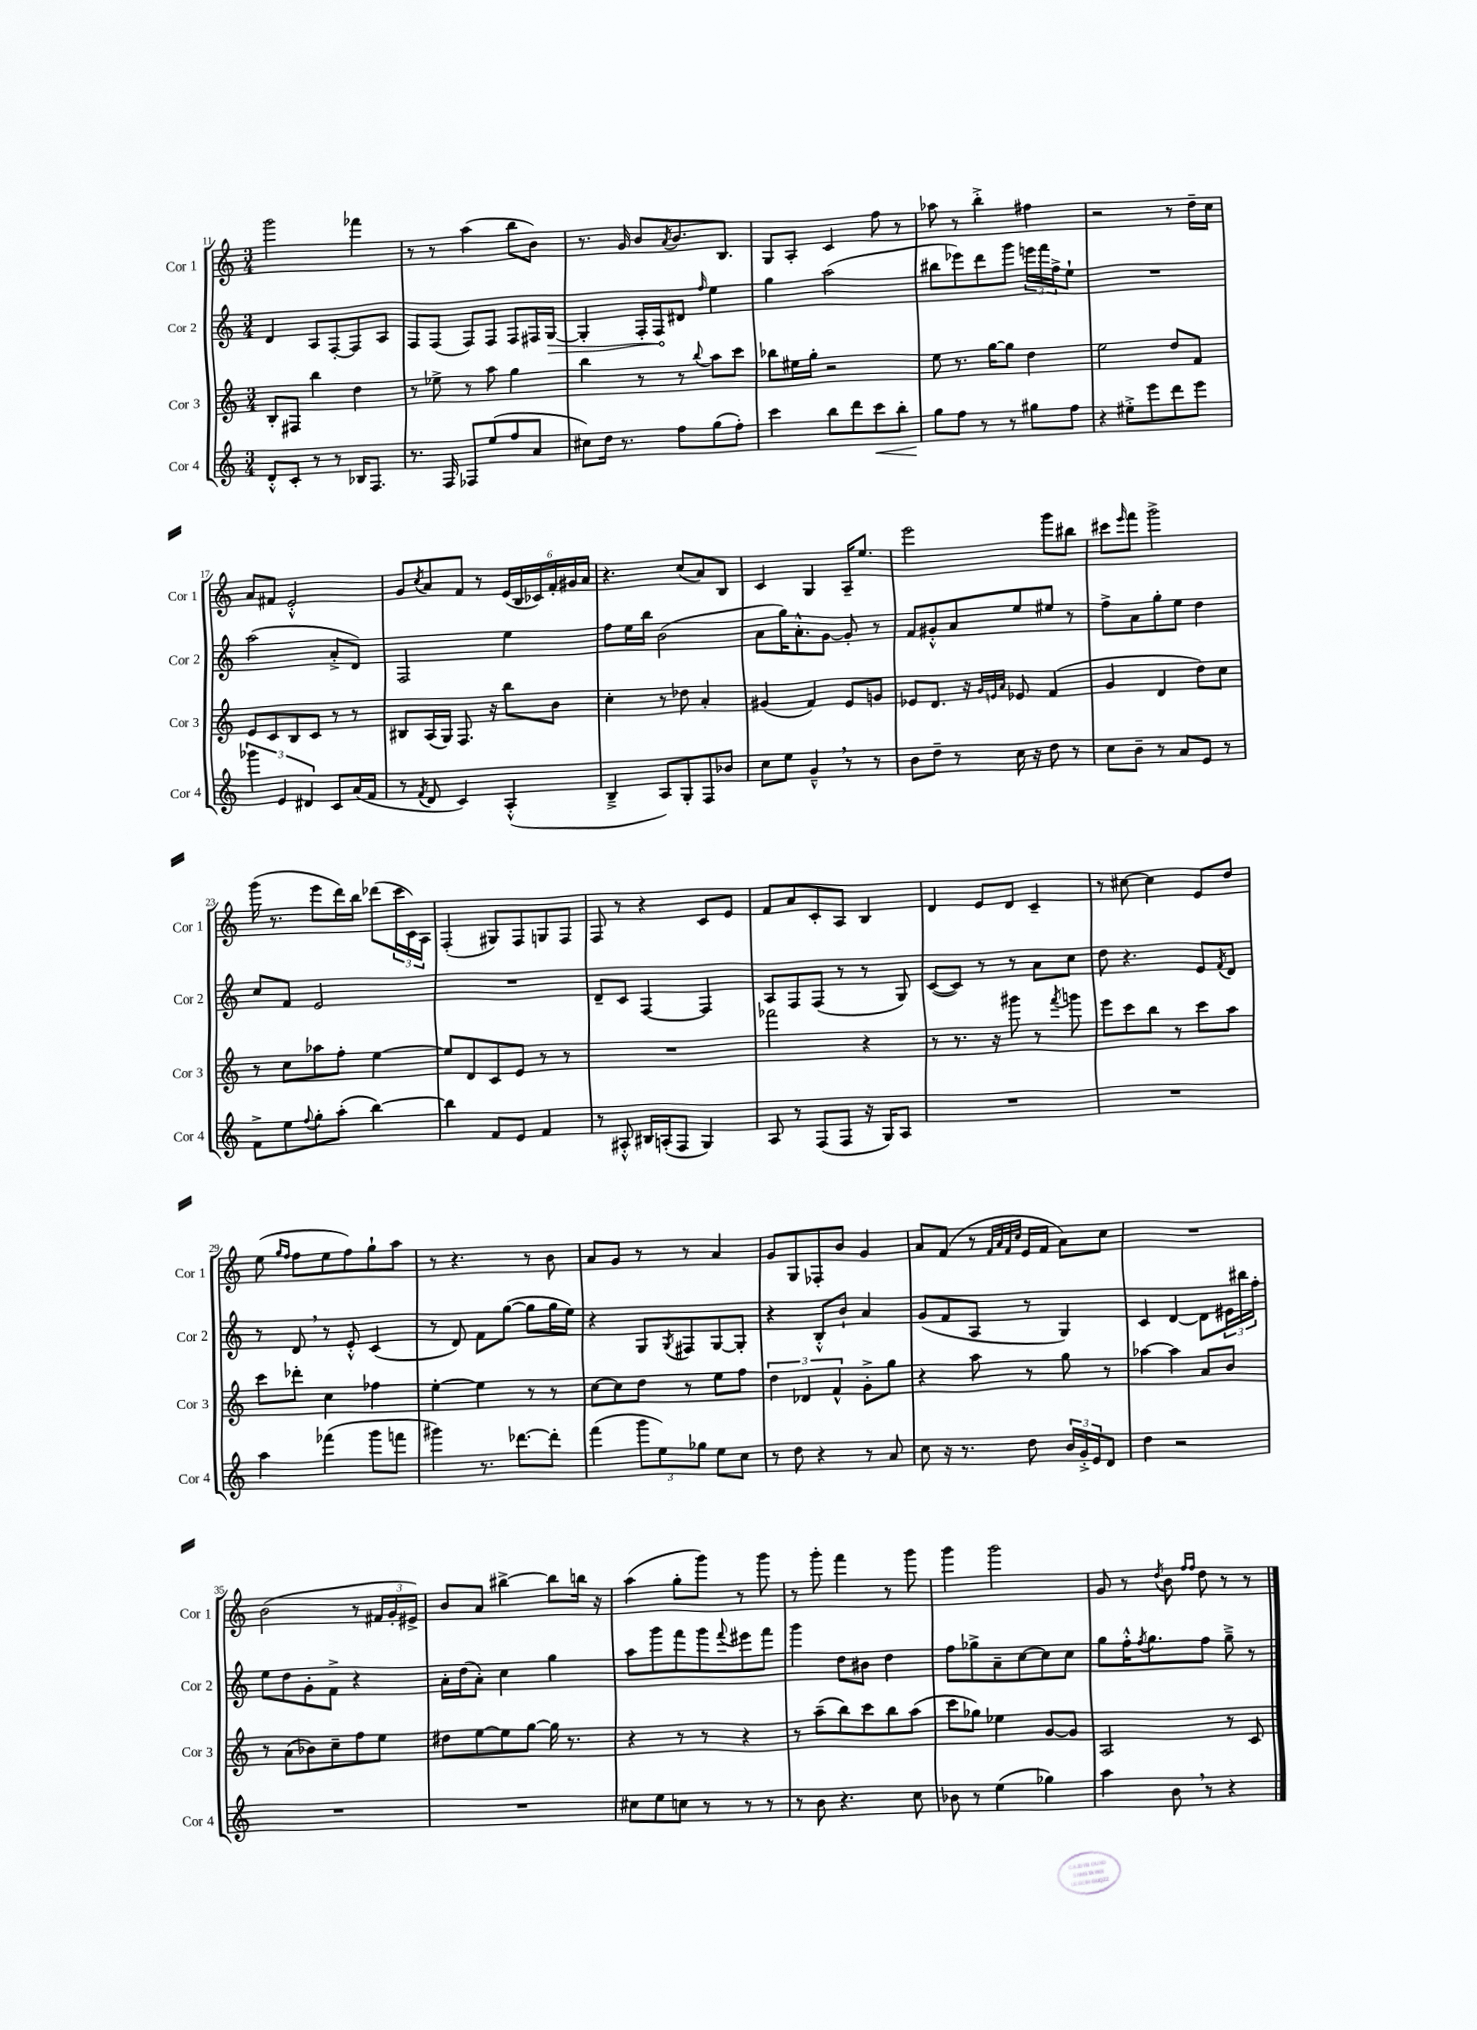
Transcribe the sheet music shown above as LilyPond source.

<<
\new StaffGroup <<
\new Staff = "s0" \with { instrumentName = "Cor 1" shortInstrumentName = "Cor 1" } {
    \clef treble \key c \major \numericTimeSignature \time 3/4
    g'''2 fes'''4 |
    r8 r8 a''4( b''8 b'8) |
    r8. g'16 b'8 \acciaccatura { a'8 } b'8. b8. |
    g8 a8-. c'4 f''8 r8 |
    aes''8 r8 b''4-.-> fis''4 |
    r2 r8 d''16-- c''16 |
    a'8 fis'8 e'2-.-^ |
    g'8 \acciaccatura { c''8 } a'8 f'8 r8 \tuplet 6/4 { e'16( b16 ces'16) f'16-. gis'16 a'16 } |
    r4. c''8( a'8) b8 |
    c'4 g4 a16-- e''8. |
    e'''2 g'''8 bis''8 |
    cis'''8 \grace { e'''16 } f'''8 g'''2-> |
    g'''16( r8. e'''8 d'''16) b''16 des'''8( \tuplet 3/2 { c'''16 c'16) a16 } |
    f4-.( gis8) f8 g8 f8 |
    f8 r8 r4 c'8 e'8 |
    f'8 a'8 c'8-. a8 b4 |
    d'4 e'8 d'8 c'4-- |
    r8 cis''8~ cis''4 e'8 d''8 |
    e''8( \grace { g''16 f''16 } f''8 e''8 f''8) g''8-! a''8 |
    r8 r4. r8 b'8 |
    a'8 g'8 r8 r8 a'4 |
    g'8 g8 fes8-. b'8 g'4 |
    a'8 f'8( r8 \grace { f'32 a'32 f'32 c''32 } e'16 f'16 a'8) c''8 |
    R2. |
    b'2( r8 \tuplet 3/2 { fis'16 g'16-. eis'16->) } |
    b'8 a'8 bis''4~-> bis''8 b''16 r16 |
    a''4( g''8-. g'''8) r8 g'''8 |
    r8 g'''8-. f'''4 r8 g'''8 |
    g'''4 g'''2 |
    g'8 r8 \acciaccatura { d''8 } b'8 \grace { f''16 f''16 } d''8 r8 r8 \bar "|." |
}
\new Staff = "s1" \with { instrumentName = "Cor 2" shortInstrumentName = "Cor 2" } {
    \clef treble \key c \major \numericTimeSignature \time 3/4
    d'4 a8 f8~-. f8 a8 |
    f8 f8( f8) f8 f8 fis16 \once \override Hairpin.circled-tip = ##t g16~\> |
    g4-. f16-. f16\! dis'8 \grace { f''16 } e''4 |
    g''4 a''2( |
    bis''8 ees'''8) d'''8 g'''8 \tuplet 3/2 { e'''16 f'''16 f''16-> } e''8-! |
    R2. |
    a''2( a'8-.-> d'8) |
    f2 e''4 |
    f''8 e''16 b''16 b'2( |
    a'8 g''16) a'8.-.-^ g'8~ g'8-. r8 |
    f'8 gis'8-.-^ a'8 e''8 eis''8 r8 |
    f''8-> a'8 g''8-. e''8 d''4 |
    c''8 f'8 e'2 |
    R2. |
    d'8-- c'8 f4~ f4 |
    a8 f8 f8( r8 r8 g8) |
    c'8~( c'8) r8 r8 a'8 c''8 |
    d''8 r4. e'8 \acciaccatura { f'8 } d'8 |
    r8 d'8 \breathe r8 e'8-.-^ c'4( |
    r8 d'8) f'8 g''8~( g''8 g''16 e''16) |
    r4 g8 \acciaccatura { g8 } fis8 g8~ g8-. |
    r4 b8-.-^ b'8-! a'4 |
    g'8( f'8 a8 r8 g4) |
    c'4 d'4~ d'8 \tuplet 3/2 { eis'16 bis''16 f''16-. } |
    e''8 d''8 g'8-. f'8-> r4 |
    a'16-. d''16( a'8-.) c''4 g''4 |
    a''8 g'''8 f'''8 g'''8 \appoggiatura { f'''8 } eis'''8 f'''8 |
    g'''4 d''8 bis'8 d''4 |
    f''8 ges''8-> a'8-- c''8~ c''8 c''8 |
    g''8 f''16-.-^ \acciaccatura { f''8 } g''8. f''8 g''8---> r8 \bar "|." |
}
\new Staff = "s2" \with { instrumentName = "Cor 3" shortInstrumentName = "Cor 3" } {
    \clef treble \key c \major \numericTimeSignature \time 3/4
    b8-. fis8 b''4 d''4 |
    r8 ees''8-> r8 a''8 g''4 |
    b''4 r8 r8 \appoggiatura { b''8 } a''8 c'''8 |
    bes''8 eis''16 g''16-. r2 |
    e''8 r8. g''16~ g''8 d''4 |
    e''2 d''8 f'8 |
    e'8 c'8 b8 c'8 r8 r8 |
    bis8 a16( g16) f8. r16 b''8 b'8 |
    c''4-. r8 des''8 a'4-. |
    gis'4( f'4) e'8 g'8 |
    ees'8 d'8. r16 \grace { g'32 e'32 a'32 } ees'8 f'4( |
    g'4 d'4 d''8) c''8 |
    r8 c''8 aes''8 f''8-. e''4~ |
    e''8 d'8 c'8 e'8 r8 r8 |
    R2. |
    fes'''2 r4 |
    r8 r8. r16 gis'''8 r8 \acciaccatura { f'''8 } g'''8 |
    e'''8 c'''8 b''8 r8 c'''8 a''8 |
    c'''8 des'''8-. c''4 fes''4 |
    e''4~-. e''4 r8 r8 |
    c''8~ c''8 d''8 r8 e''8 f''8 |
    \tuplet 3/2 { d''4 des'4 f'4-^ } g'8-.-> g''8 |
    r4 a''8 r8 g''8 r8 |
    aes''4~ aes''4 a'8 b'8 |
    r8 a'8( bes'8) c''8-- f''8 e''8 |
    dis''8 e''8~ e''8 g''8~ g''16 r8. |
    r4 r8 r8 r4 |
    r8 a''8--( b''8) c'''8 b''8 a''8( |
    c'''8 ges''8) ees''4 g'8~ g'8 |
    a2 r8 c'8 \bar "|." |
}
\new Staff = "s3" \with { instrumentName = "Cor 4" shortInstrumentName = "Cor 4" } {
    \clef treble \key c \major \numericTimeSignature \time 3/4
    d'8-.-^ c'8-. r8 r8 bes16 f8. |
    r8. f16 fes8 e''8( f''8 a'8 |
    cis''8) d''16 r8. f''8 g''8( f''8-.) |
    c'''4 b''8 d'''8 c'''8\< b''8-. |
    g''8\! f''8 r8 r8 gis''8 f''8 |
    r4 eis''8-.-> e'''8 d'''8 e'''8 |
    \tuplet 3/2 { ges'''4 e'4 dis'4 } c'8 a'16( f'16 |
    r8 \acciaccatura { f'8 } d'8 c'4) a4-.-^( |
    b4---> a8) g8-. f8 bes'8 |
    c''8 e''8 g'4---^ \breathe r8 r8 |
    b'8 d''8-- r8 c''16 r16 d''8 r8 |
    c''8 b'8-- r8 a'8 e'8 r8 |
    f'8-> e''8 \appoggiatura { f''8 } g''8-. a''8-.( b''4~) |
    b''4 f'8 e'8 f'4 |
    r8 ais8-.-^ bis16 a16-.( f8 g4) |
    a8 r8 f8( f8 r16 g16) a8 |
    R2. |
    R2. |
    a''4 fes'''4( g'''8 f'''8 |
    gis'''4) r8. des'''8.~ des'''8-. |
    f'''4( \tuplet 3/2 { g'''8 e''8) ges''8 } e''8 c''8 |
    r8 d''8 r4 r8 a'8 |
    c''8 r16 r8. d''8 \tuplet 3/2 { b'16 g'16-.-> e'16 } d'8 |
    d''4 r2 |
    R2. |
    R2. |
    cis''8 e''8 c''8 r8 r8 r8 |
    r8 b'8 r4. c''8 |
    bes'8 r8 e''4( ges''4) |
    a''4 b'8 \breathe r8 r4 \bar "|." |
}
>>
>>
\layout { \context { \Score currentBarNumber = #11 } }
